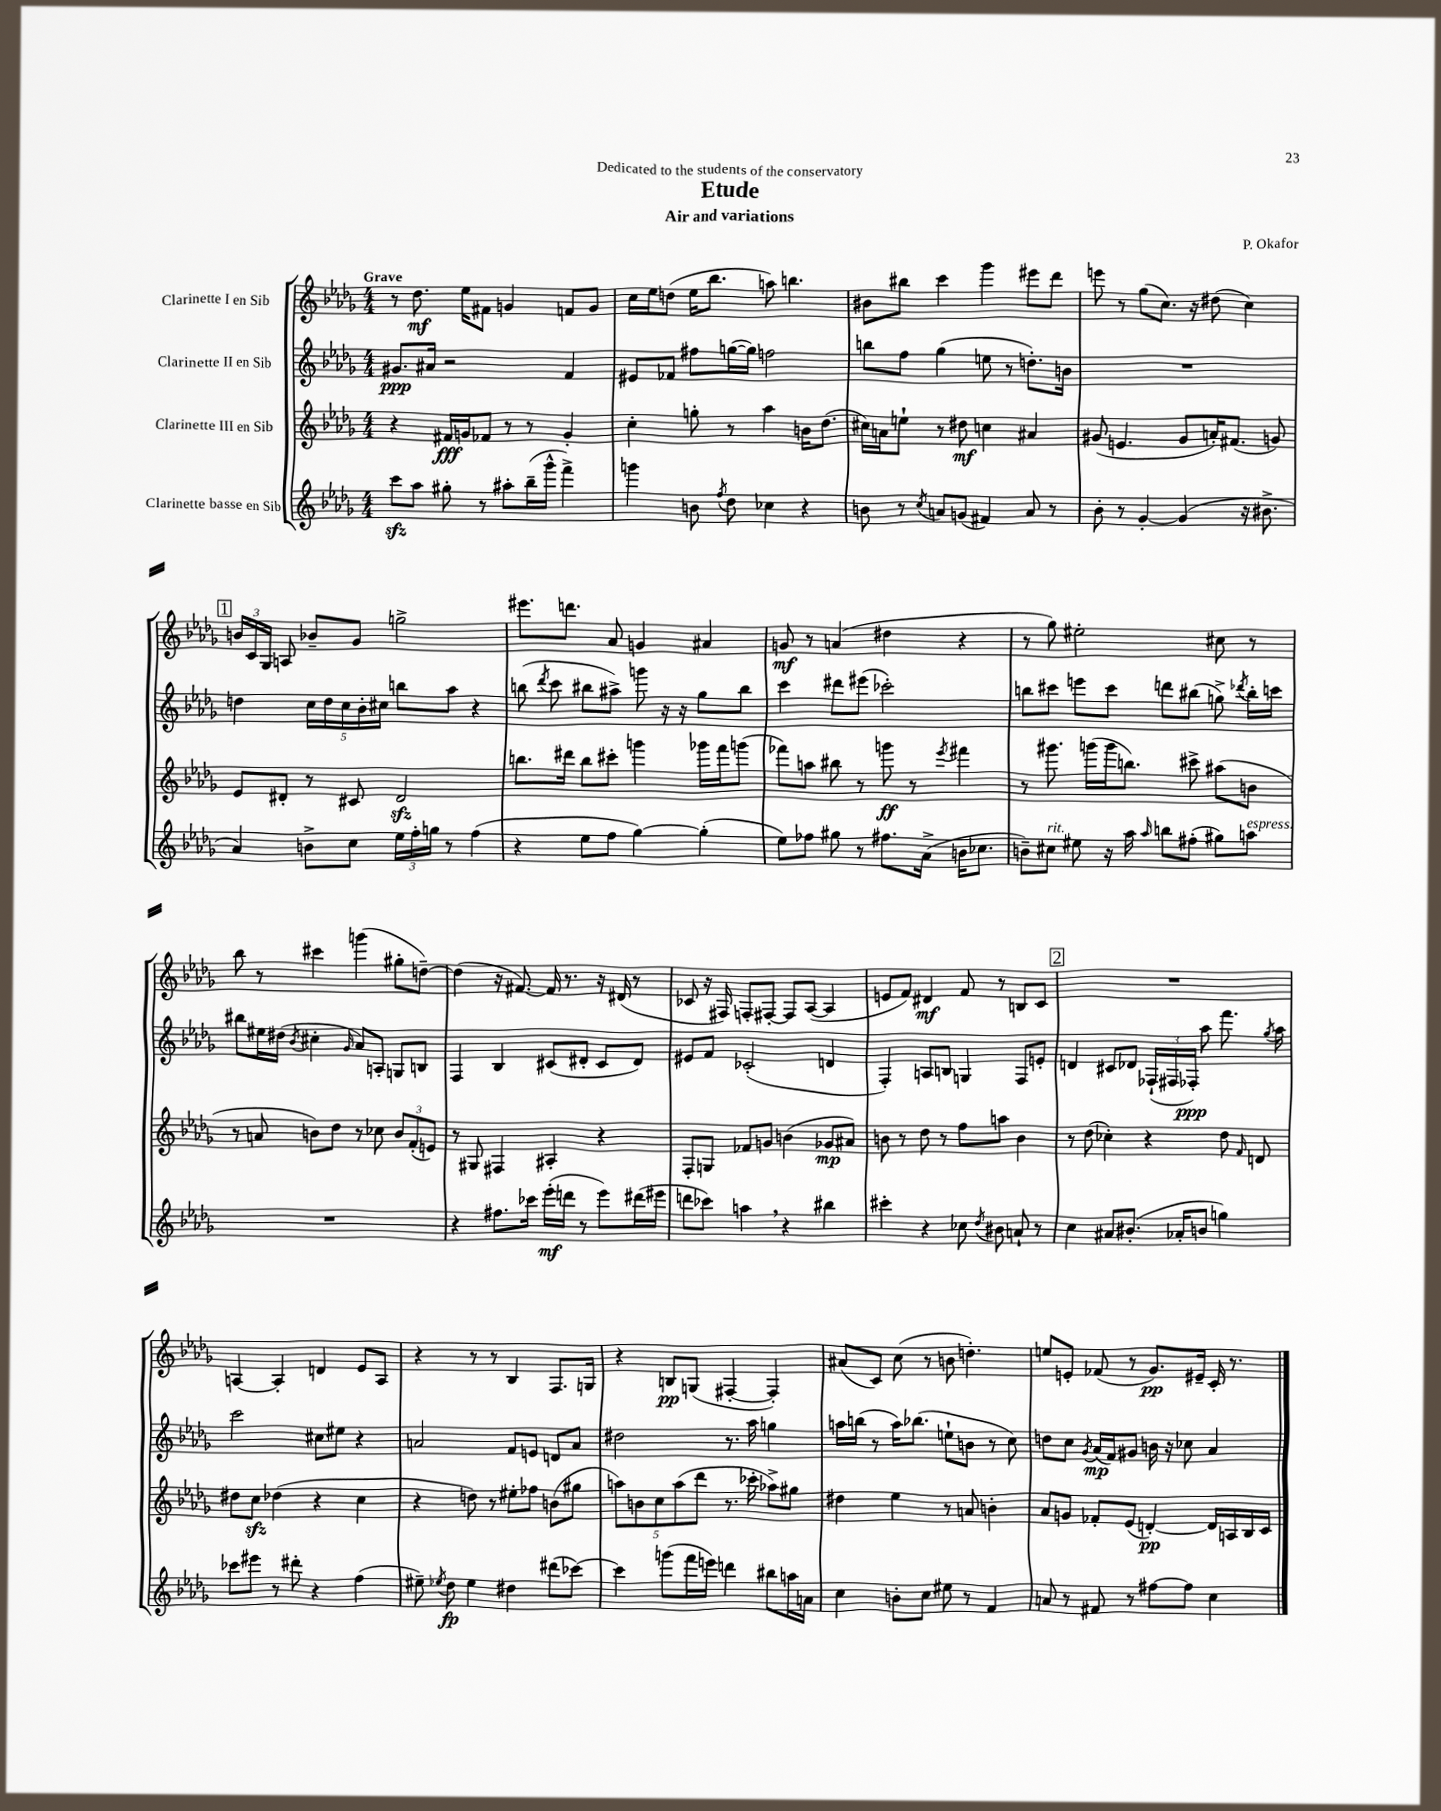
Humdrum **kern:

**kern	**dynam	**kern	**dynam	**kern	**dynam	**kern	**dynam
*part4	*part4	*part3	*part3	*part2	*part2	*part1	*part1
*staff4	*staff4	*staff3	*staff3	*staff2	*staff2	*staff1	*staff1
*I"Clarinette basse en Sib	*	*I"Clarinette III en Sib	*	*I"Clarinette II en Sib	*	*I"Clarinette I en Sib	*
*clefG2	*	*clefG2	*	*clefG2	*	*clefG2	*
*k[b-e-a-d-g-]	*	*k[b-e-a-d-g-]	*	*k[b-e-a-d-g-]	*	*k[b-e-a-d-g-]	*
*M4/4	*	*M4/4	*	*M4/4	*	*M4/4	*
=1	=1	=1	=1	=1	=1	=1	=1
!	!	!	!	!	!	!LO:TX:a:B:t=Grave	!
8ccczz\L	.	4r	.	8.g#X/L	ppp	8r	.
8aa-\J	.	.	.	.	.	8.dd-\	mf
.	.	.	.	16a#X/Jk	.	.	.
8gg#X'\	.	16f#X/LL	fff	2r	.	.	.
.	.	16gn/J	.	.	.	16ee-\KL	.
8r	.	8f-X/J	.	.	.	8f#X\J	.
8aa#X'\L	.	8r	.	.	.	4gn/	.
(16bb-~\L	.	8r	.	.	.	.	.
16ggg-^^\JJ	.	.	.	.	.	.	.
4fff^\)	.	4g'/	.	4f/	.	8fn/L	.
.	.	.	.	.	.	8g/J	.
=2	=2	=2	=2	=2	=2	=2	=2
4gggn\	.	4cc'\	.	8e#X/L	.	16cc\LL	.
.	.	.	.	.	.	16ee-\J	.
.	.	.	.	8f-X/J	.	(8ddn\J	.
8bn\	.	8ggn'\	.	8ff#X\L	.	16ee-\KL	.
.	.	.	.	.	.	8.bb-\J	.
8qff/	.	.	.	.	.	.	.
8dd-\	.	8r	.	([16ggn\L	.	.	.
.	.	.	.	16gg\JJ])	.	.	.
4cc-X\	.	4aa-\	.	2ffn\	.	8aan\)	.
.	.	.	.	.	.	4.bbn\	.
4r	.	16bn\KL	.	.	.	.	.
.	.	(8.dd-\J	.	.	.	.	.
=3	=3	=3	=3	=3	=3	=3	=3
8bn\	.	16cc#X\LL)	.	8bbn\L	.	8b#X\L	.
.	.	16an\J	.	.	.	.	.
8r	.	8een`\J	.	8ff\J	.	8bb#X\J	.
8qcc/	.	.	.	.	.	.	.
8an/L	.	8r	.	(4gg-\	.	4ccc\	.
(8gn/J	.	8dd#X\	mf	.	.	.	.
4f#X/)	.	4ccn\	.	8een\	.	4ggg-\	.
.	.	.	.	8r	.	.	.
8a/	.	4a#X/	.	8.ddn'\L)	.	8eee#X\L	.
8r	.	.	.	.	.	8ddd-\J	.
.	.	.	.	16bn\Jk	.	.	.
=4	=4	=4	=4	=4	=4	=4	=4
8b-'\	.	(8g#X/	.	1r	.	8eeen\	.
8r	.	4.en/	.	.	.	8r	.
[4g-'/	.	.	.	.	.	(8gg-\L	.
.	.	.	.	.	.	8.cc\J)	.
(4g-/]	.	8g#/L	.	.	.	.	.
.	.	.	.	.	.	16r	.
.	.	16an'/K)	.	.	.	(8dd#X\	.
.	.	(8.f#X/J	.	.	.	.	.
16r	.	.	.	.	.	4cc\)	.
8.b#X^\	.	.	.	.	.	.	.
.	.	8gn/)	.	.	.	.	.
!!LO:LB:g=z
!!LO:REH:place=s1:t=1
=5	=5	=5	=5	=5	=5	=5	=5
4a-/)	.	8e-/L	.	4ddn\	.	24bn/LL	.
.	.	.	.	.	.	24c/	.
.	.	.	.	.	.	24G-/JJ	.
.	.	8d#X'/J	.	.	.	8An/	.
8bn^\L	.	8r	.	20cc\LL	.	8b-X~/L	.
.	.	.	.	20dd\	.	.	.
.	.	.	.	20cc\	.	.	.
8cc\J	.	8c#X/	.	.	.	8g-/J	.
.	.	.	.	20b-'\	.	.	.
.	.	.	.	20cc#X\JJ	.	.	.
24ee-\LL	.	2d#zz/	.	8bbn\L	.	2ggn^\	.
24ff'\	.	.	.	.	.	.	.
24ggn\JJ	.	.	.	.	.	.	.
8r	.	.	.	8aa-\J	.	.	.
(4ff\	.	.	.	4r	.	.	.
=6	=6	=6	=6	=6	=6	=6	=6
4r	.	8.bbn\L	.	(8bbn\	.	8.eee#X\L	.
.	.	.	.	8qddd-/	.	.	.
.	.	.	.	8ccc\	.	.	.
.	.	16ddd#X\Jk	.	.	.	8.dddn\J	.
8ee-\L	.	8bb\L	.	8bb#X\L	.	.	.
8ff\J	.	8ccc#X'\J	.	8aa#X^\J)	.	8a-/	.
[4gg-\)	.	4gggn\	.	8gggn\	.	4gn/	.
.	.	.	.	16r	.	.	.
.	.	.	.	16r	.	.	.
(4gg-'\]	.	16ggg-X\LL	.	8gg-\L	.	4a#X/	.
.	.	16fff\J	.	.	.	.	.
.	.	(8gggn\J	.	8bb#\J	.	.	.
=7	=7	=7	=7	=7	=7	=7	=7
8ee-\L)	.	8fff-X\L)	.	4ccc\	.	8gn/	mf
8ff-X\J	.	8aan\J	.	.	.	8r	.
8gg#X\	.	8bb#X\	.	8ddd#X\L	.	(4an/	.
8r	.	8r	.	(8eee#X\J	.	.	.
8.ff#X\L	.	8gggn\	ff	2ccc-X'\)	.	4dd#X\	.
.	.	8r	.	.	.	.	.
(16a-^\Jk	.	.	.	.	.	.	.
.	.	8qeee-/	.	.	.	.	.
16bn\KL	.	4fff#X\	.	.	.	4r	.
8.cc-X\J	.	.	.	.	.	.	.
=8	=8	=8	=8	=8	=8	=8	=8
8bn~\L)	.	8r	.	8bbn\L	.	8r	.
!LO:TX:a:i:t=rit.	!	!	!	!	!	!	!
8cc#X\J	.	8.ggg#X\	.	8ccc#X\J	.	8gg-\)	.
8ee#X\	.	.	.	8eeen\L	.	2ee#X'\	.
.	.	(16gggn\LL	.	.	.	.	.
16r	.	16ggg\J	.	8ccc#\J	.	.	.
16aa-\	.	8.bbn\J)	.	.	.	.	.
16qqaa-/	.	.	.	.	.	.	.
8bbn\L	.	.	.	8dddn\L	.	.	.
(8ff#X'\J	.	8ccc#X^\	.	(8bb#X\J	.	.	.
8gg#X\L)	.	(8aa#X\L	.	8ggn^\)	.	8cc#X\	.
.	.	.	.	8qddd-X/	.	.	.
!LO:TX:a:i:t=espress.	!	!	!	!	!	!	!
8aan\J	.	8bn\J	.	16bb#'\LL	.	8r	.
.	.	.	.	16cccn\JJ	.	.	.
!!LO:LB:g=z
=9	=9	=9	=9	=9	=9	=9	=9
1r	.	8r	.	8bb#X\L	.	8bb-\	.
.	.	8an/	.	16ee#X\L	.	8r	.
.	.	.	.	(16dd#X\JJ	.	.	.
.	.	.	.	8qb-/	.	.	.
.	.	8bn\L)	.	4cc#X'\	.	4ccc#X\	.
.	.	8dd-\J	.	.	.	.	.
.	.	.	.	16qqg-/	.	.	.
.	.	8r	.	8a-/L)	.	(4gggn\	.
.	.	8cc-X\	.	8An'/J	.	.	.
.	.	12b/L	.	8Gn/L	.	8gg#X'\L	.
.	.	(12f'/	.	.	.	.	.
.	.	.	.	8Bn/J	.	[8ddn~\J)	.
.	.	12en/J)	.	.	.	.	.
=10	=10	=10	=10	=10	=10	=10	=10
4r	.	8r	.	4F/	.	(4dd\]	.
.	.	8G#X/	.	.	.	.	.
8.ff#X\L	.	4F#X/	.	4B-/	.	16r	.
.	.	.	.	.	.	[8.f#X/)	.
16ccc-X\Jk	.	.	.	.	.	.	.
(16eee-'\LL	mf	4A#X'/	.	(8c#X/L	.	16f#/]	.
16dddn\JJ	.	.	.	.	.	8.r	.
8r	.	.	.	8d#X'/J	.	.	.
8eee-\L)	.	4r	.	8c#/L	.	16r	.
.	.	.	.	.	.	(16d#X/	.
(16ddd#X\L	.	.	.	8d#/J)	.	8r	.
16eee#X\JJ	.	.	.	.	.	.	.
=11	=11	=11	=11	=11	=11	=11	=11
8dddn\L	.	8F'/L	.	8e#X/L	.	8c-X/	.
8ccc-X\J)	.	8Gn/J	.	8f/J	.	16r	.
.	.	.	.	.	.	16F#X/)	.
4aan,\	.	8f-X/L	.	(2c-X'/	.	8Fn'/L	.
.	.	8gn/J	.	.	.	[8F#X'/J	.
4r	.	(4bn\	.	.	.	8F#/L]	.
.	.	.	.	.	.	([8A-/J	.
4bb#X\	.	8g-X/L	mp	4dn/	.	4A-/]	.
.	.	8a#X/J)	.	.	.	.	.
=12	=12	=12	=12	=12	=12	=12	=12
4ccc#X'\	.	8bn\	.	4F'/)	.	8en/L	.
.	.	8r	.	.	.	8f/J)	.
4r	.	8dd-\	.	8An/L	.	4d#X/	mf
.	.	8r	.	8Bn/J	.	.	.
8cc-X\	.	8ff\L	.	4Gn/	.	8f/	.
8qdd-/	.	.	.	.	.	.	.
8b#X\	.	8aan\J	.	.	.	8r	.
8an`/	.	4b\	.	8F/L	.	8Bn/L	.
8r	.	.	.	8en'/J	.	8c/J	.
!!LO:REH:place=s1:t=2
=13	=13	=13	=13	=13	=13	=13	=13
4cc\	.	8r	.	4dn/	.	1r	.
.	.	(8dd-\	.	.	.	.	.
8a#X/L	.	4cc-X'\)	.	8c#X/L	.	.	.
(8.b#X'/J	.	.	.	8d-X/J	.	.	.
.	.	4r	.	(24F-X`/LL	.	.	.
.	.	.	.	24F#X/	.	.	.
16a-X'/KL	.	.	.	.	.	.	.
.	.	.	.	24F-X'/JJ)	ppp	.	.
8bn/J	.	.	.	8aa-\	.	.	.
4ggn\)	.	8dd-\	.	8.fff\	.	.	.
.	.	16qqf/	.	.	.	.	.
.	.	8dn/	.	.	.	.	.
.	.	.	.	8qgg-/	.	.	.
.	.	.	.	16aa-\	.	.	.
!!LO:LB:g=z
=14	=14	=14	=14	=14	=14	=14	=14
8ccc-X\L	.	8dd#X\L	.	2ccc\	.	[4An/	.
8eee#X\J	.	8cczz\J	.	.	.	.	.
8r	.	(4dd-X\	.	.	.	4A'/]	.
8ddd#X'\	.	.	.	.	.	.	.
4r	.	4r	.	8cc#X\L	.	4dn/	.
.	.	.	.	8ee#X\J	.	.	.
(4ff\	.	4cc\	.	4r	.	8e-/L	.
.	.	.	.	.	.	8A/J	.
=15	=15	=15	=15	=15	=15	=15	=15
8ee#X~\)	.	4r	.	2an/	.	4r	.
8qee-X/	.	.	.	.	.	.	.
8dd-\	fp	.	.	.	.	.	.
4ee-\	.	8ddn\)	.	.	.	8r	.
.	.	8r	.	.	.	8r	.
4dd#X\	.	8ee#X'\L	.	8f/L	.	4B-/	.
.	.	8ff-X\J	.	8en/J	.	.	.
(8ddd#X\L	.	(8bn\L	.	8dn/L	.	8.F/L	.
[8ccc-X\J)	.	8gg#X\J	.	8a/J	.	.	.
.	.	.	.	.	.	16Gn/Jk	.
=16	=16	=16	=16	=16	=16	=16	=16
4ccc-\]	.	10aan\L)	.	2dd#X\	.	4r	.
.	.	10bn\	.	.	.	.	.
.	.	10cc\	.	.	.	.	.
(8gggn\L	.	.	.	.	.	8Bn/L	pp
.	.	(10aa\	.	.	.	.	.
16fff\L	.	.	.	.	.	(8Gn/J	.
.	.	10ddd-\J	.	.	.	.	.
16eeen\JJ)	.	.	.	.	.	.	.
4dddn\	.	8.r	.	8.r	.	[4F#X'/	.
.	.	16ccc-X'\	.	16aa-\	.	.	.
8bb#X\L	.	8aa-X^\L)	.	4ggn\	.	4F#'/])	.
16aan\L	.	8gg#X\J	.	.	.	.	.
16an\JJ	.	.	.	.	.	.	.
=17	=17	=17	=17	=17	=17	=17	=17
4cc\	.	4dd#X\	.	16aan\LL	.	(8a#X/L	.
.	.	.	.	(16bbn\JJ	.	.	.
.	.	.	.	8r	.	8c/J)	.
8bn'\L	.	4ee-\	.	16aa\KL)	.	(8cc\	.
.	.	.	.	(8.bb-X\J	.	.	.
8cc\J	.	.	.	.	.	8r	.
8ee#X\	.	8r	.	8een`\L	.	8bn\	.
8r	.	8an/	.	8bn\J	.	4.ddn'\)	.
4f/	.	4bn'\	.	8r	.	.	.
.	.	.	.	8cc\)	.	.	.
=18	=18	=18	=18	=18	=18	=18	=18
8an/	.	8a-/L	.	8ddn\L	.	8een/L	.
8r	.	8gn/J	.	8cc\J	.	8en'/J	.
.	.	.	.	8qg-/	.	.	.
8f#X/	.	8f-X'/L	.	(16a-/LL	mp	(8f-X/	.
.	.	.	.	16f/J)	.	.	.
8r	.	(8e-/J	.	8g#X/J	.	8r	.
[8ff#X\L	.	[4dn'/)	pp	16bn\	.	8.g-/L)	pp
.	.	.	.	16r	.	.	.
8ff#\J]	.	.	.	8cc-X\	.	.	.
.	.	.	.	.	.	16e#X~/Jk	.
4cc\	.	16d/LL]	.	4a-/	.	16c'/	.
.	.	16An/	.	.	.	8.r	.
.	.	16B-/	.	.	.	.	.
.	.	16c/JJ	.	.	.	.	.
==	==	==	==	==	==	==	==
*-	*-	*-	*-	*-	*-	*-	*-
